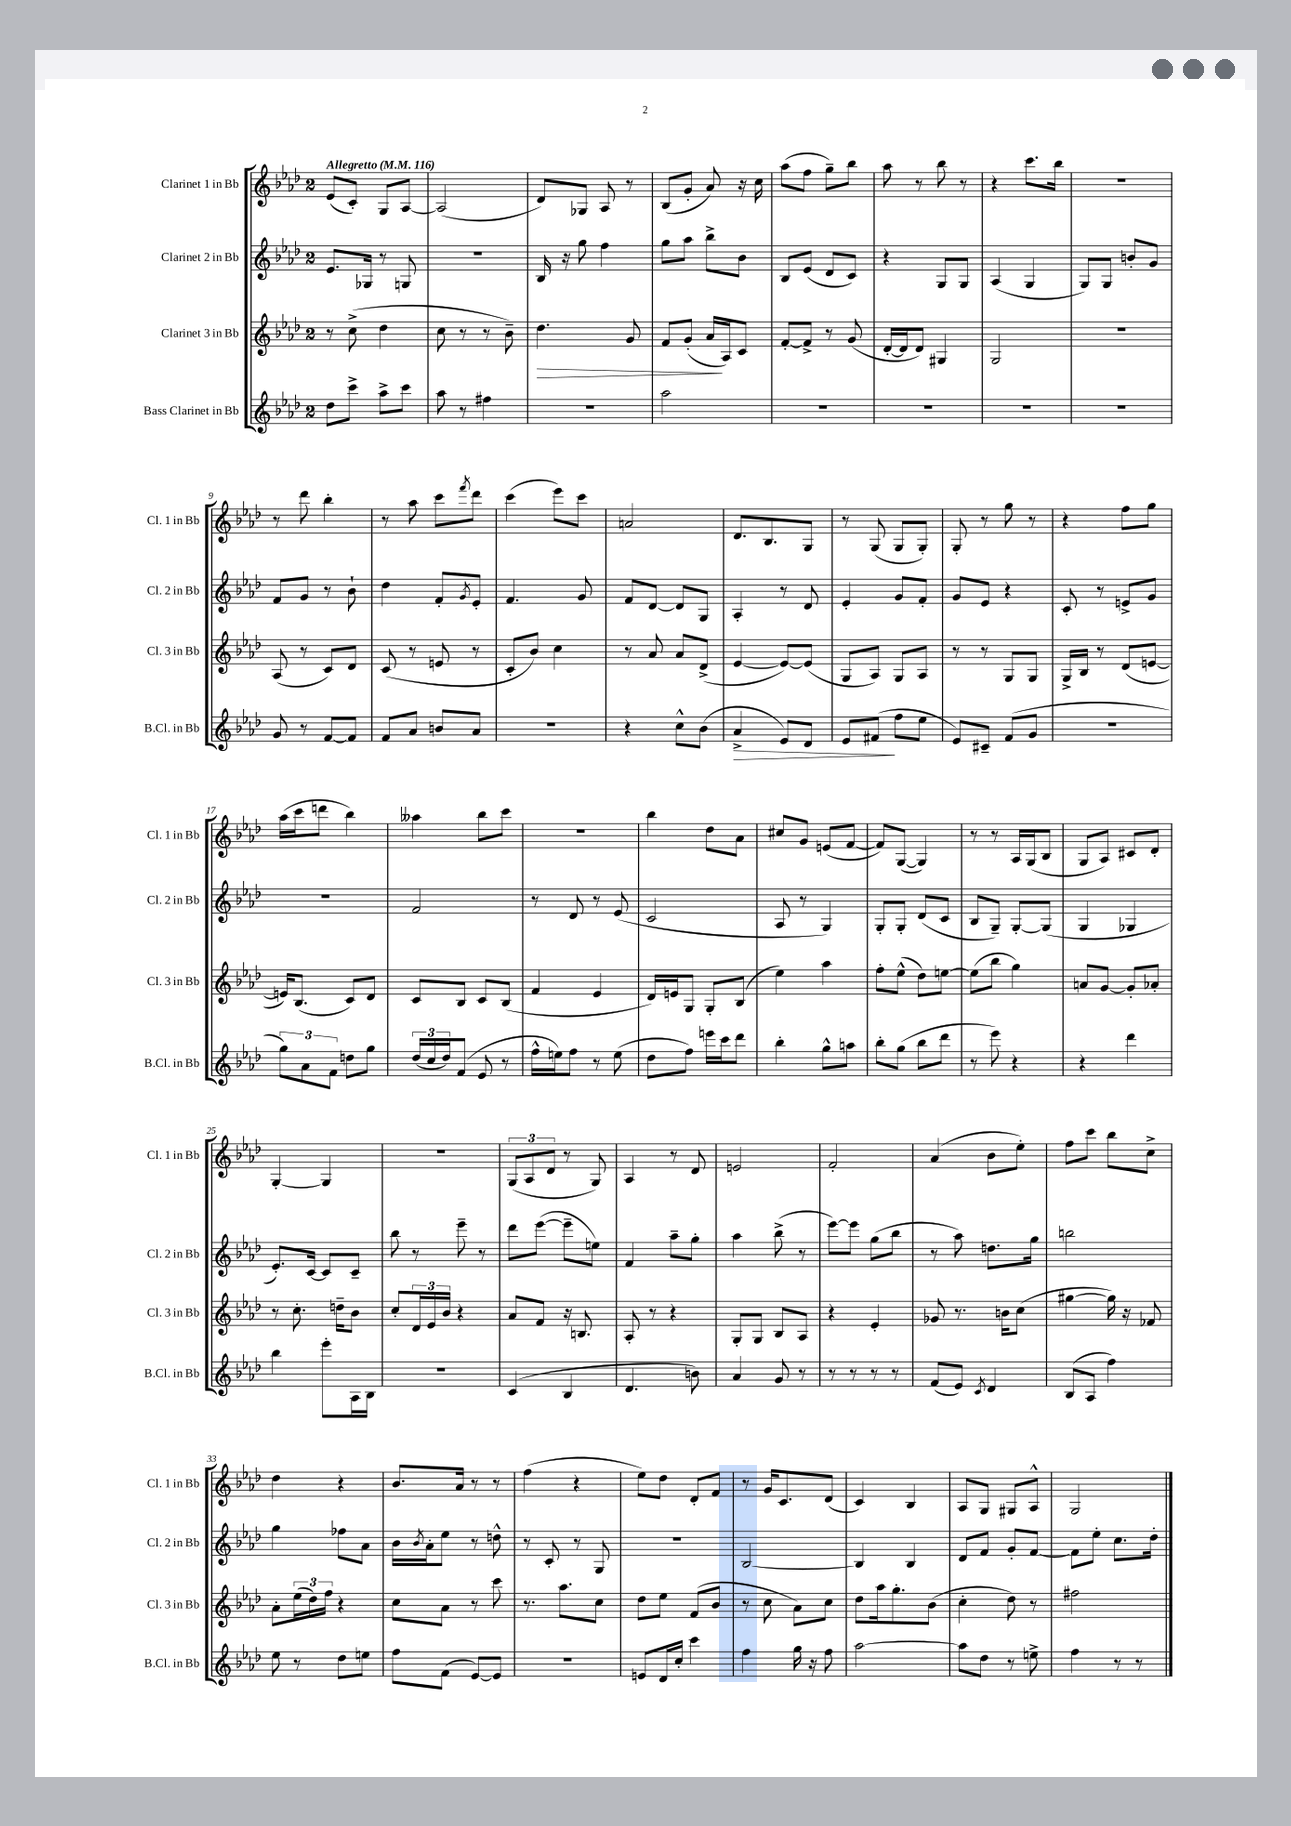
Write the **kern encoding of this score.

**kern	**dynam	**kern	**dynam	**kern	**kern
*part4	*part4	*part3	*part3	*part2	*part1
*staff4	*staff4	*staff3	*staff3	*staff2	*staff1
*I"Bass Clarinet in Bb	*	*I"Clarinet 3 in Bb	*	*I"Clarinet 2 in Bb	*I"Clarinet 1 in Bb
*I'B.Cl. in Bb	*	*I'Cl. 3 in Bb	*	*I'Cl. 2 in Bb	*I'Cl. 1 in Bb
*clefG2	*	*clefG2	*	*clefG2	*clefG2
*k[b-e-a-d-]	*	*k[b-e-a-d-]	*	*k[b-e-a-d-]	*k[b-e-a-d-]
*M2/4	*	*M2/4	*	*M2/4	*M2/4
*MM116	*	*MM116	*	*MM116	*MM116
=1	=1	=1	=1	=1	=1
!	!	!	!	!	!LO:TX:a:B:t=Allegretto
8dd-\L	.	8r	.	8.e-/L	(8e-/L
8ccc^\J	.	(8cc^\	.	.	8c'/J)
.	.	.	.	16G-X/Jk	.
8aa-^\L	.	4dd-\	.	8r	8G/L
8ccc\J	.	.	.	8Gn/	[8A-/J
=2	=2	=2	=2	=2	=2
8aa-\	.	8cc\	.	2r	(2A-/]
8r	.	8r	.	.	.
4ff#X\	.	8r	.	.	.
.	.	8b-~\)	.	.	.
=3	=3	=3	=3	=3	=3
!	!	!	!LO:HP:b	!	!
2r	.	4.dd-\	>	16B-/	8d-/L)
.	.	.	.	16r	.
.	.	.	.	8gg\	8G-X/J
.	.	.	.	4ff\	8A-/
.	.	8g/	.	.	8r
=4	=4	=4	=4	=4	=4
2aa-\	.	8f/L	.	8gg\L	(8B-/L
.	.	(8g'/J	.	8aa-\J	8g'/J
.	.	16a-/LL	.	8bb-^\L	8a-/)
.	.	16A-/J)	]	.	.
.	.	8c/J	.	8b-\J	16r
.	.	.	.	.	16cc\
=5	=5	=5	=5	=5	=5
2r	.	[8f'/L	.	8B-/L	(8aa-\L
.	.	8f^/J]	.	(8e-/J	8ff\J
.	.	8r	.	8d-/L	8gg~\L)
.	.	(8g/	.	8c/J)	8bb-\J
=6	=6	=6	=6	=6	=6
2r	.	[16d-'/LL	.	4r	8aa-\
.	.	16d-/J]	.	.	.
.	.	8d-/J)	.	.	8r
.	.	4G#X/	.	8G/L	8bb-\
.	.	.	.	8G/J	8r
=7	=7	=7	=7	=7	=7
2r	.	2G/	.	(4A-/	4r
.	.	.	.	4G/	8.ccc\L
.	.	.	.	.	16bb-\Jk
=8	=8	=8	=8	=8	=8
2r	.	2r	.	8G/L)	2r
.	.	.	.	8G/J	.
.	.	.	.	8bn'/L	.
.	.	.	.	8g/J	.
!!LO:LB:g=z
=9	=9	=9	=9	=9	=9
8g/	.	(8A-/	.	8f/L	8r
8r	.	8r	.	8g/J	8ddd-\
[8f/L	.	8c/L)	.	8r	4bb-'\
8f/J]	.	8d-/J	.	8b-`\	.
=10	=10	=10	=10	=10	=10
8f/L	.	(8c/	.	4dd-\	8r
8a-/J	.	8r	.	.	8aa-\
8bn/L	.	8en/	.	8f'/L	8ccc\L
.	.	.	.	8qg/	8qfff/
8a-/J	.	8r	.	8e-'/J	8ddd-\J
=11	=11	=11	=11	=11	=11
2r	.	8c'/L	.	4.f/	(4ccc\
.	.	8b-/J)	.	.	.
.	.	4cc\	.	.	8eee-\L)
.	.	.	.	8g/	8ccc\J
=12	=12	=12	=12	=12	=12
4r	.	8r	.	8f/L	2an/
.	.	8a-/	.	[8d-/J	.
8cc^^\L	.	8a-/L	.	8d-/L]	.
(8b-\J	.	(8d-^/J	.	8G/J	.
=13	=13	=13	=13	=13	=13
!	!LO:HP:b	!	!	!	!
4a-^/	>	[4e-/	.	4A-'/	8.d-/L
.	.	.	.	.	8.B-/
8e-/L)	.	8e-/L_)	.	8r	.
8d-/J	.	(8e-/J]	.	8d-/	8G/J
=14	=14	=14	=14	=14	=14
8e-/L	.	8G/L	.	4e-'/	8r
(8f#X/J	.	8A-/J)	.	.	(8G/
8ff\L	]	8G/L	.	8g/L	8G/L
8ee-\J	.	8A-/J	.	8f'/J	8G'/J)
=15	=15	=15	=15	=15	=15
8e-/L)	.	8r	.	8g/L	8G'/
8c#X~/J	.	8r	.	8e-/J	8r
(8f/L	.	8G/L	.	4r	8gg\
8g/J	.	8G/J	.	.	8r
=16	=16	=16	=16	=16	=16
2r	.	16G^/LL	.	8c'/	4r
.	.	16B-/JJ	.	.	.
.	.	8r	.	8r	.
.	.	(8d-/L	.	8en^/L	8ff\L
.	.	[8en/J	.	8g/J	8gg\J
!!LO:LB:g=z
=17	=17	=17	=17	=17	=17
12gg\L)	.	16en/KL])	.	2r	(16aa-\LL
.	.	(8.B-/J	.	.	16ccc\J
12a-\	.	.	.	.	.
.	.	.	.	.	8dddn\J
12f\J	.	.	.	.	.
8ddn\L	.	8c/L)	.	.	4bb-\)
8gg\J	.	8d-/J	.	.	.
=18	=18	=18	=18	=18	=18
(24dd-/LL	.	8c/L	.	2f/	4aa--X\
24cc/	.	.	.	.	.
24dd-/J)	.	.	.	.	.
(8f/J	.	8B-/J	.	.	.
8e-/	.	8c/L	.	.	8bb-\L
8r	.	(8B-/J	.	.	8ccc\J
=19	=19	=19	=19	=19	=19
16ff^^\LL	.	4f/	.	8r	2r
16een\J)	.	.	.	.	.
8ff\J	.	.	.	8d-/	.
8r	.	4e-/	.	8r	.
(8ee\	.	.	.	(8e-/	.
=20	=20	=20	=20	=20	=20
8dd-\L	.	16d-/LL)	.	2c/	4bb-\
.	.	16en/J	.	.	.
8ff\J)	.	8G/J	.	.	.
16eeen\LL	.	8G'/L	.	.	8dd-\L
16ccc\J	.	.	.	.	.
8ddd-\J	.	(8B-/J	.	.	8a-\J
=21	=21	=21	=21	=21	=21
4bb-'\	.	4ee-\)	.	8A-/	8cc#X/L
.	.	.	.	8r	8g/J
8gg^^\L	.	4aa-\	.	4G/)	(8en/L
8aan\J	.	.	.	.	[8f/J
=22	=22	=22	=22	=22	=22
8bb-'\L	.	8ff'\L	.	8G'/L	8f/L])
(8gg\J	.	(8ee-^^\J	.	8G'/J	([8G/J
8bb-\L	.	8dd-\L)	.	(8d-/L	4G/])
8ddd-\J	.	[8een\J	.	8c/J	.
=23	=23	=23	=23	=23	=23
8r	.	(8ee\L]	.	8B-/L	8r
8eee-\)	.	8bb-\J	.	8G~/J)	8r
4r	.	4gg\)	.	[8G'/L	16A-/LL
.	.	.	.	.	(16G/J
.	.	.	.	(8G/J]	8B-/J
=24	=24	=24	=24	=24	=24
4r	.	8an/L	.	4G/	8G/L
.	.	[8g/J	.	.	8A-/J)
4ddd-\	.	8g'/L]	.	4G-X/	8c#X/L
.	.	8a-X'/J	.	.	8d-'/J
!!LO:LB:g=z
=25	=25	=25	=25	=25	=25
4bb-\	.	8r	.	8.e-'/L)	[4G'/
.	.	8.cc'\	.	.	.
.	.	.	.	[16c/Jk	.
8eee-'\L	.	.	.	8c/L]	4G/]
.	.	16ddn~\KL	.	.	.
16A-\L	.	8b-\J	.	8c~/J	.
16B-\JJ	.	.	.	.	.
=26	=26	=26	=26	=26	=26
2r	.	8cc'/L	.	8bb-\	2r
.	.	24d-/L	.	8r	.
.	.	24e-/	.	.	.
.	.	24b-/JJ	.	.	.
.	.	4r	.	8eee-~\	.
.	.	.	.	8r	.
=27	=27	=27	=27	=27	=27
(4c/	.	8a-/L	.	8ddd-\L	(12G/L
.	.	.	.	.	12A-/
.	.	8f/J	.	([8eee-\J	.
.	.	.	.	.	12d-/J
4B-/	.	16r	.	8eee-~\L]	8r
.	.	8.Bn/	.	.	.
.	.	.	.	8een\J)	8G/)
=28	=28	=28	=28	=28	=28
4.d-/	.	8A-'/	.	4f/	4A-/
.	.	8r	.	.	.
.	.	4r	.	8aa-~\L	8r
8bn\)	.	.	.	8gg'\J	8d-/
=29	=29	=29	=29	=29	=29
4a-/	.	8G'/L	.	4aa-\	2en/
.	.	8G/J	.	.	.
8g/	.	8B-/L	.	(8bb-^\	.
8r	.	8A-/J	.	8r	.
=30	=30	=30	=30	=30	=30
8r	.	4r	.	[8eee-\L)	2f'/
8r	.	.	.	8eee-\J]	.
8r	.	4e-'/	.	(8gg\L	.
8r	.	.	.	8bb-\J	.
=31	=31	=31	=31	=31	=31
(8f/L	.	8g-X/	.	8r	(4a-/
8e-/J)	.	8.r	.	8aa-\)	.
8qc/	.	.	.	.	.
4d-/	.	.	.	8.ddn\L	8b-\L
.	.	16bn\KL	.	.	.
.	.	(8cc\J	.	.	8ee-'\J)
.	.	.	.	16gg\Jk	.
=32	=32	=32	=32	=32	=32
(8B-/L	.	[4gg#X\	.	2bbn\	8ff\L
8A-/J	.	.	.	.	8ccc\J
4ff\)	.	16gg#\])	.	.	8bb-\L
.	.	16r	.	.	.
.	.	8f-X/	.	.	8cc^\J
!!LO:LB:g=z
=33	=33	=33	=33	=33	=33
8ee-\	.	8a-'\L	.	4gg\	4dd-\
8r	.	(24ee-\L	.	.	.
.	.	24dd-\)	.	.	.
.	.	24ff\JJ	.	.	.
8dd-\L	.	4r	.	8ff-X\L	4r
8een\J	.	.	.	8a-\J	.
=34	=34	=34	=34	=34	=34
8ff\L	.	8cc\L	.	16b-\LL	8.b-/L
.	.	.	.	8qb-/	.
.	.	.	.	16a-'\J	.
(8f\J	.	8a-\J	.	8ee-\J	.
.	.	.	.	.	16a-/Jk
[8e-/L)	.	8r	.	8r	8r
8e-/J]	.	8ccc\	.	8ddn^^\	8r
=35	=35	=35	=35	=35	=35
2r	.	8.r	.	8r	(4ff\
.	.	.	.	8c'/	.
.	.	8.aa-\L	.	.	.
.	.	.	.	8r	4r
.	.	8cc\J	.	8G/	.
=36	=36	=36	=36	=36	=36
8en/L	.	8dd-\L	.	2r	8ee-\L)
16d-/L	.	8ee-\J	.	.	8dd-\J
16cc'/JJ	.	.	.	.	.
4ccc\	.	(8f/L	.	.	8d-'/L
.	.	8b-/J	.	.	8f/J
=37	=37	=37	=37	=37	=37
4ff\	.	8r	.	[2B-/	8r
.	.	8cc\	.	.	16g/KL
.	.	.	.	.	8.c/
16gg\	.	8a-\L)	.	.	.
16r	.	.	.	.	.
8ff\	.	8cc\J	.	.	(8d-/J
=38	=38	=38	=38	=38	=38
[2aa-\	.	8dd-\L	.	4B-/]	4c/)
.	.	16aa-\k	.	.	.
.	.	8.gg'\	.	.	.
.	.	.	.	4B-/	4B-/
.	.	(8b-\J	.	.	.
=39	=39	=39	=39	=39	=39
8aa-\L]	.	4cc'\	.	8d-/L	8A-/L
8dd-\J	.	.	.	8f/J	8G/J
8r	.	8dd-\)	.	8g'/L	8G#X/L
8een^\	.	8r	.	[8f/J	8A-^^/J
=40	=40	=40	=40	=40	=40
4ff\	.	2ff#X\	.	8f\L]	2G/
.	.	.	.	8ee-'\J	.
8r	.	.	.	8.cc\L	.
8r	.	.	.	.	.
.	.	.	.	16dd-'\Jk	.
==	==	==	==	==	==
*-	*-	*-	*-	*-	*-
